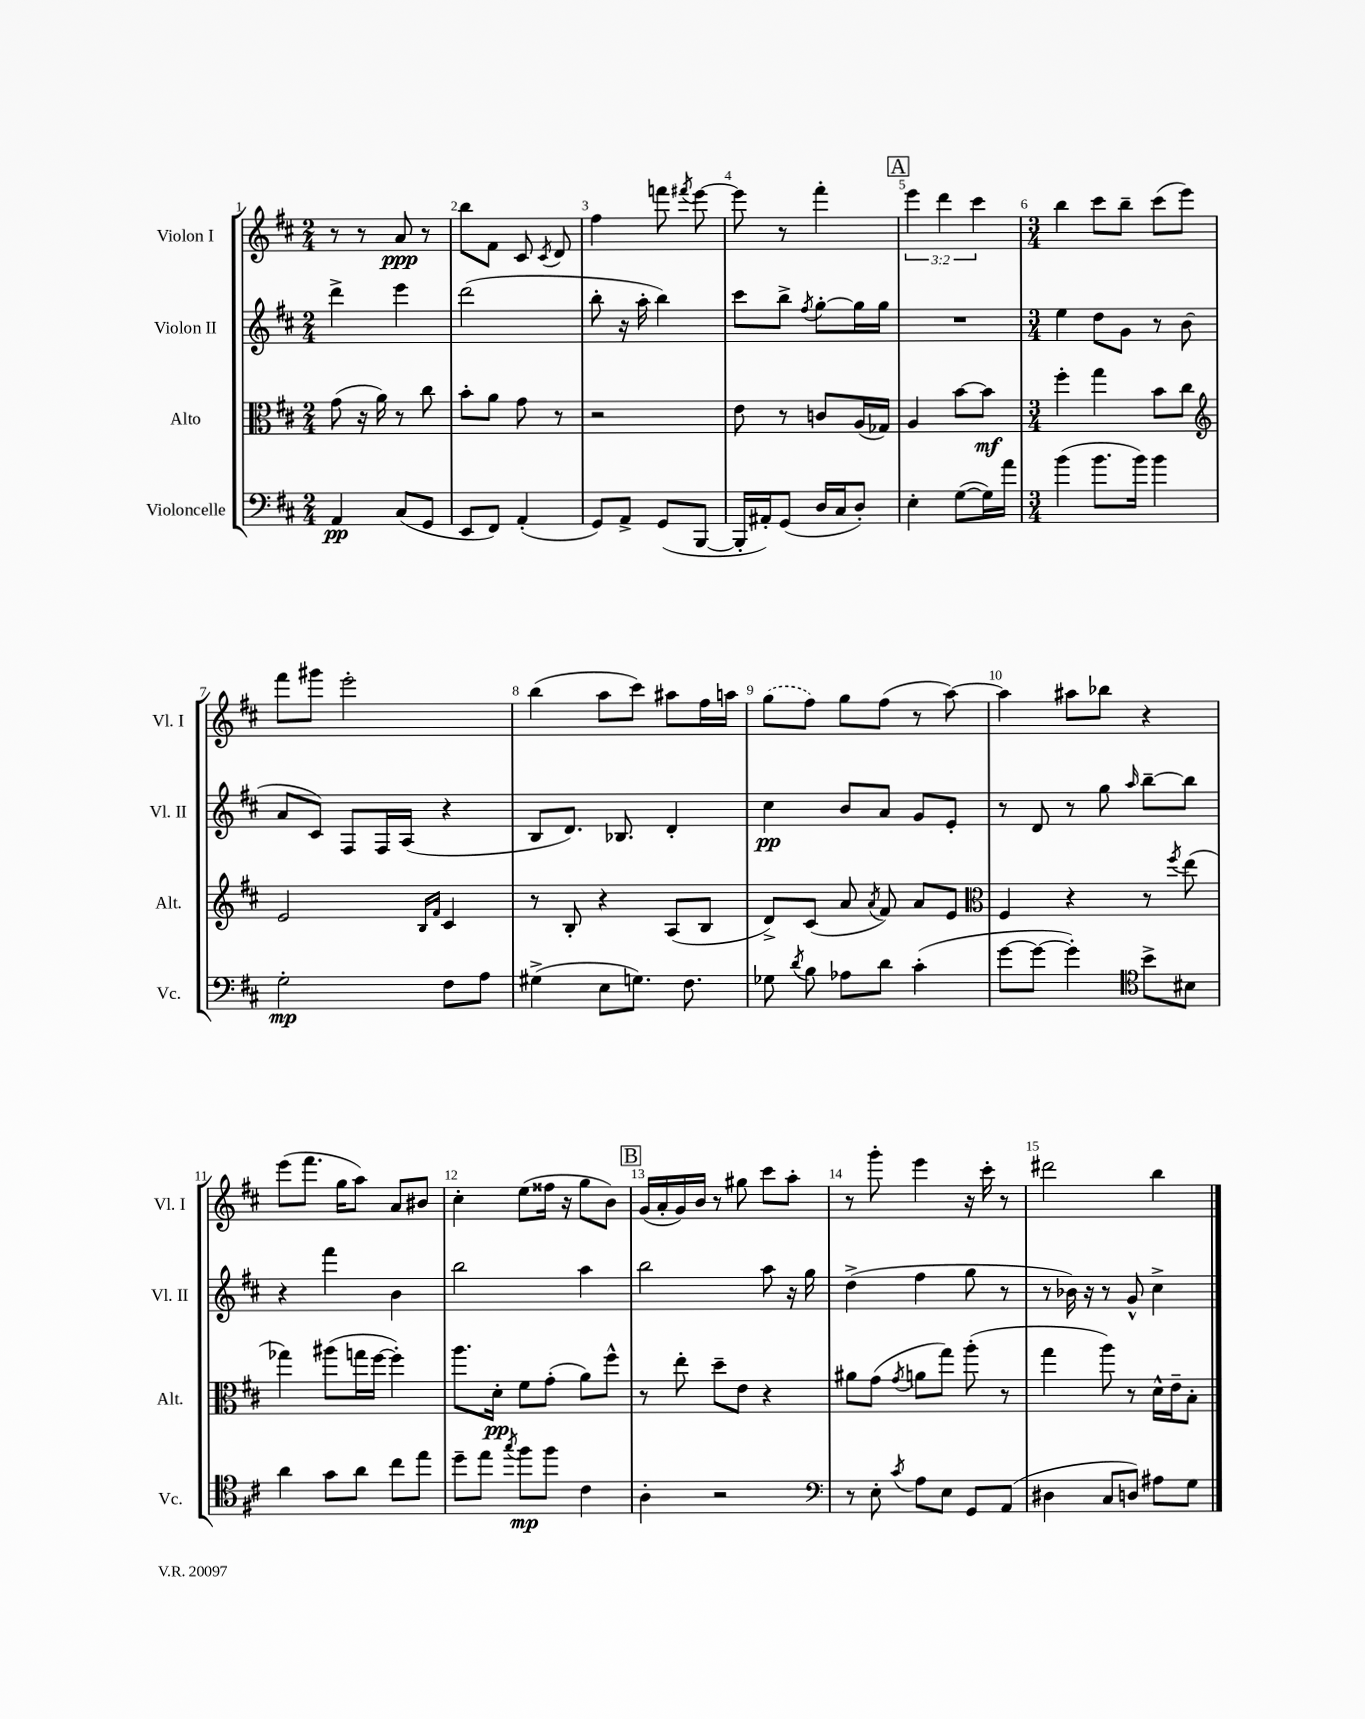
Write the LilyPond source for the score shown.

<<
\new StaffGroup <<
\new Staff = "s0" \with { instrumentName = "Violon I" shortInstrumentName = "Vl. I" } {
    \clef treble \key d \major \numericTimeSignature \time 2/4 \override Staff.TupletNumber.text = #tuplet-number::calc-fraction-text
    \autoBeamOff r8 r8 a'8\ppp r8 |
    b''8[ fis'8] cis'8 \acciaccatura { cis'8 } d'8 |
    fis''4 f'''8 \acciaccatura { fis'''8 } e'''8~ |
    e'''8 r8 fis'''4-. |
    \mark \markup { \box "A" } \tuplet 3/2 { e'''4 d'''4 cis'''4 } |
    \numericTimeSignature \time 3/4 b''4 cis'''8[ b''8]-- cis'''8[( e'''8]) |
    fis'''8[ gis'''8] e'''2-. |
    b''4( a''8[ cis'''8]) ais''8[ fis''16 a''16] |
    \once \slurDashed g''8[( fis''8]) g''8[ fis''8]( r8 a''8~) |
    a''4 ais''8[ bes''8] r4 |
    e'''8[( fis'''8.] g''16[ a''8]) a'8[ bis'8] |
    cis''4-. e''8[( fisis''16] r16 g''8[ b'8]) |
    \mark \markup { \box "B" } g'16[( a'16-. g'16) b'16] r8 gis''8 cis'''8[ a''8]-. |
    r8 g'''8-. e'''4 r16 cis'''16-. r8 |
    dis'''2 b''4 \bar "|." |
}
\new Staff = "s1" \with { instrumentName = "Violon II" shortInstrumentName = "Vl. II" } {
    \clef treble \key d \major \numericTimeSignature \time 2/4
    \autoBeamOff d'''4-> e'''4 |
    d'''2( |
    b''8-. r16 a''16-. b''4) |
    cis'''8[ b''8]-> \acciaccatura { fis''8 } g''8[~-. g''16 g''16] |
    \mark \markup { \box "A" } R2 |
    \numericTimeSignature \time 3/4 e''4 d''8[ g'8] r8 b'8( |
    a'8[ cis'8]) fis8[ fis16 a16]( r4 |
    b8[ d'8.]) bes8. d'4-. |
    cis''4\pp b'8[ a'8] g'8[ e'8]-. |
    r8 d'8 r8 g''8 \grace { a''16 } b''8[~-- b''8] |
    r4 fis'''4 b'4 |
    b''2 a''4 |
    \mark \markup { \box "B" } b''2 a''8 r16 g''16 |
    d''4->( fis''4 g''8 r8 |
    r8 bes'16) r16 r8 g'8-^ cis''4-> \bar "|." |
}
\new Staff = "s2" \with { instrumentName = "Alto" shortInstrumentName = "Alt." } {
    \clef alto \key d \major \numericTimeSignature \time 2/4
    \autoBeamOff g'8( r16 a'16) r8 cis''8 |
    b'8[-. a'8] g'8 r8 |
    r2 |
    e'8 r8 c'8[ a16( ges16]) |
    \mark \markup { \box "A" } a4 b'8[~ b'8]\mf |
    \numericTimeSignature \time 3/4 fis''4-. g''4 b'8[ cis''8] |
    \clef treble e'2 \grace { b16[ fis'16] } cis'4 |
    r8 b8-. r4 a8[( b8] |
    d'8[->) cis'8]( a'8 \acciaccatura { a'8 } fis'8) a'8[ e'8] |
    \clef alto fis4 r4 r8 \acciaccatura { fis''8 } e''8( |
    ges''4) ais''8[( g''16 fis''16]~ fis''4-.) |
    a''8.[ d'16]-.\pp fis'8[ g'8]-.( a'8[) fis''8]-^ |
    \mark \markup { \box "B" } r8 e''8-. d''8[-- e'8] r4 |
    ais'8[ g'8]( \acciaccatura { g'8 } a'8[ g''8]) a''8-.( r8 |
    g''4 a''8) r8 d'16[-^ e'16-- b8]-. \bar "|." |
}
\new Staff = "s3" \with { instrumentName = "Violoncelle" shortInstrumentName = "Vc." } {
    \clef bass \key d \major \numericTimeSignature \time 2/4
    \autoBeamOff a,4\pp cis8[( g,8] |
    e,8[ fis,8]) a,4-.( |
    g,8[) a,8]-> g,8[( b,,8]~ |
    b,,16[-. ais,16-.) g,8]( d16[ cis16 d8]-.) |
    \mark \markup { \box "A" } e4-. g8[~( g16) a'16] |
    \numericTimeSignature \time 3/4 b'4( b'8.[ b'16]) b'4 |
    g2-.\mp fis8[ a8] |
    gis4->( e8[ g8.]) fis8. |
    ges8 \acciaccatura { d'8 } b8 aes8[ d'8] cis'4-.( |
    g'8[~ g'8]~ g'4-.) \clef tenor b'8[-> bis8] |
    a'4 g'8[ a'8] cis''8[ e''8] |
    d''8[-- e''8] \acciaccatura { g''8 } fis''8[\mp fis''8] cis'4 |
    \mark \markup { \box "B" } a4-. r2 |
    \clef bass r8 e8-. \acciaccatura { cis'8 } a8[ e8] g,8[ a,8]( |
    dis4 cis8[ d8]) ais8[ g8] \bar "|." |
}
>>
>>
\layout { \context { \Score \override BarNumber.break-visibility = ##(#f #t #t) barNumberVisibility = #all-bar-numbers-visible } }
